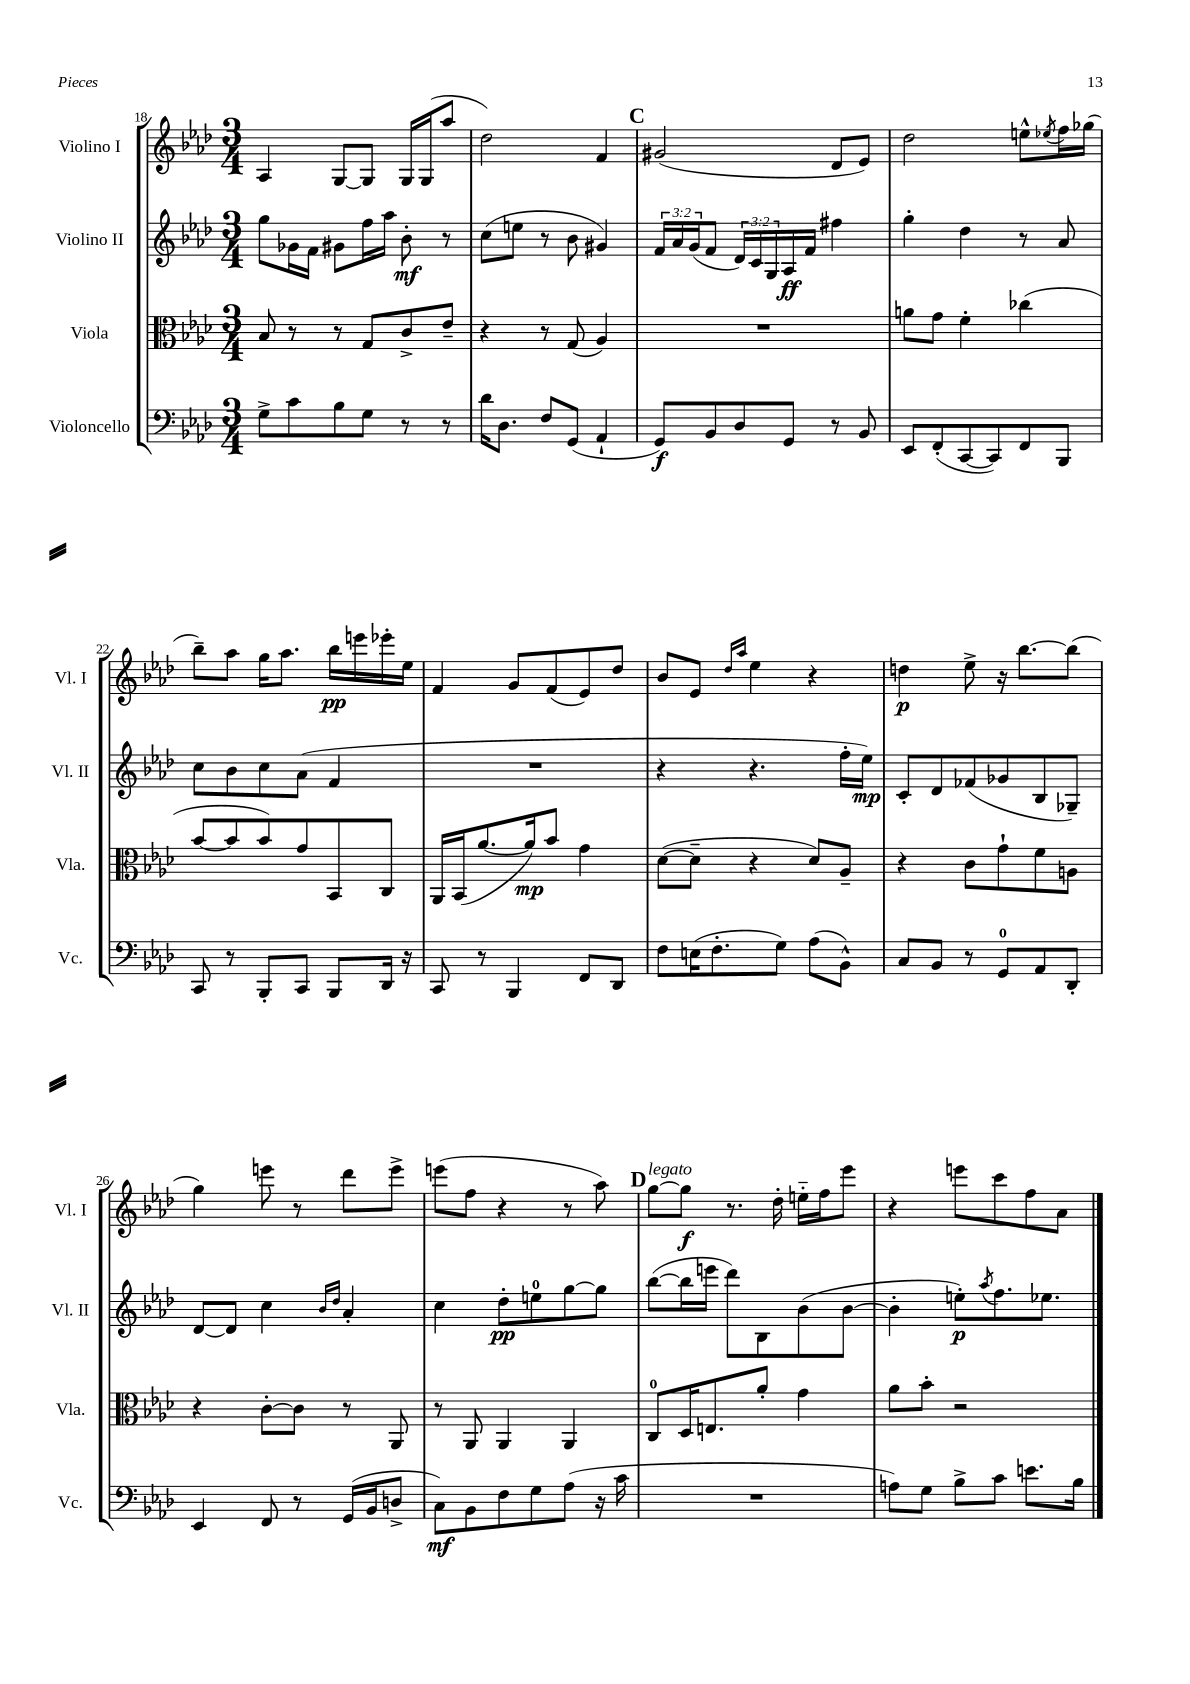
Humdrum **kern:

**kern	**dynam	**kern	**dynam	**kern	**dynam	**kern	**dynam
*part4	*part4	*part3	*part3	*part2	*part2	*part1	*part1
*staff4	*staff4	*staff3	*staff3	*staff2	*staff2	*staff1	*staff1
*I"Violoncello	*	*I"Viola	*	*I"Violino II	*	*I"Violino I	*
*I'Vc.	*	*I'Vla.	*	*I'Vl. II	*	*I'Vl. I	*
*clefF4	*	*clefC3	*	*clefG2	*	*clefG2	*
*k[b-e-a-d-]	*	*k[b-e-a-d-]	*	*k[b-e-a-d-]	*	*k[b-e-a-d-]	*
*M3/4	*	*M3/4	*	*M3/4	*	*M3/4	*
=18	=18	=18	=18	=18	=18	=18	=18
8G^\L	.	8B-/	.	8gg\L	.	4A-/	.
8c\	.	8r	.	16g-X\L	.	.	.
.	.	.	.	16f\JJ	.	.	.
8B-\	.	8r	.	8g#X\L	.	[8G/L	.
8G\J	.	8G/L	.	16ff\L	.	8G/J]	.
.	.	.	.	16aa-\JJ	.	.	.
8r	.	8c^/	.	8b-'\	mf	16G/LL	.
.	.	.	.	.	.	(16G/J	.
8r	.	8e-~/J	.	8r	.	8aa-/J	.
=19	=19	=19	=19	=19	=19	=19	=19
16d-\KL	.	4r	.	(8cc\L	.	2dd-\)	.
8.D-\J	.	.	.	.	.	.	.
.	.	.	.	8een\J	.	.	.
8F/L	.	8r	.	8r	.	.	.
(8GG/J	.	(8G/	.	8b-\	.	.	.
4AA-`/	.	4A-/)	.	4g#X/)	.	4f/	.
!!LO:REH:place=s1:t=C
=20	=20	=20	=20	=20	=20	=20	=20
8GG/L)	f	2.r	.	24f/LL	.	(2g#X/	.
.	.	.	.	24a-/	.	.	.
.	.	.	.	(24g/J	.	.	.
8BB-/	.	.	.	8f/J	.	.	.
8D-/	.	.	.	24d-/LL)	.	.	.
.	.	.	.	24c/	.	.	.
.	.	.	.	24G/	.	.	.
8GG/J	.	.	.	16A-/	ff	.	.
.	.	.	.	16f/JJ	.	.	.
8r	.	.	.	4ff#X\	.	8d-/L	.
8BB-/	.	.	.	.	.	8e-/J)	.
=21	=21	=21	=21	=21	=21	=21	=21
8EE-/L	.	8an\L	.	4gg'\	.	2dd-\	.
(8FF'/	.	8g\J	.	.	.	.	.
[8CC/	.	4f'\	.	4dd-\	.	.	.
8CC/])	.	.	.	.	.	.	.
8FF/	.	(4cc-X\	.	8r	.	8een^^\L	.
.	.	.	.	.	.	8qee-X/	.
8BBB-/J	.	.	.	8a-/	.	16ff\L	.
.	.	.	.	.	.	(16gg-X\JJ	.
!!LO:LB:g=z
=22	=22	=22	=22	=22	=22	=22	=22
8CC/	.	[8b-/L	.	8cc\L	.	8bb-~\L)	.
8r	.	8b-/]	.	8b-\	.	8aa-\J	.
8BBB-'/L	.	8b-/)	.	8cc\	.	16gg\KL	.
.	.	.	.	.	.	8.aa-\J	.
8CC/J	.	8g/	.	(8a-\J	.	.	.
8BBB-/L	.	8BB-/	.	4f/	.	16bb-\LL	pp
.	.	.	.	.	.	16eeen\	.
16DD-/Jk	.	8C/J	.	.	.	16eee-X'\	.
16r	.	.	.	.	.	16ee-\JJ	.
=23	=23	=23	=23	=23	=23	=23	=23
8CC/	.	16AA-/LL	.	2.r	.	4f/	.
.	.	(16BB-/J	.	.	.	.	.
8r	.	[8.a-/	.	.	.	.	.
4BBB-/	.	.	.	.	.	8g/L	.
.	.	16a-/k])	mp	.	.	.	.
.	.	8b-/J	.	.	.	(8f/	.
8FF/L	.	4g\	.	.	.	8e-/)	.
8DD-/J	.	.	.	.	.	8dd-/J	.
=24	=24	=24	=24	=24	=24	=24	=24
8F\L	.	([8d-\L	.	4r	.	8b-/L	.
(16En\K	.	8d-~\J]	.	.	.	8e-/J	.
8.F'\	.	.	.	.	.	.	.
.	.	.	.	.	.	16qqdd-/LL	.
.	.	.	.	.	.	16qqaa-/JJ	.
.	.	4r	.	4.r	.	4ee-\	.
8G\J)	.	.	.	.	.	.	.
(8A-\L	.	8d-/L)	.	.	.	4r	.
8BB-^^\J)	.	8A-~/J	.	16ff'\LL	.	.	.
.	.	.	.	16ee-\JJ)	mp	.	.
=25	=25	=25	=25	=25	=25	=25	=25
8C/L	.	4r	.	8c'/L	.	4ddn\	p
8BB-/J	.	.	.	8d-/	.	.	.
8r	.	8c\L	.	(8f-X/	.	8ee-^\	.
8GG/L	.	8g`\	.	8g-X/	.	16r	.
.	.	.	.	.	.	[8.bb-\L	.
8AA-/	.	8f\	.	8B-/	.	.	.
8DD-'/J	.	8An\J	.	8G-X~/J)	.	(8bb-\J]	.
!!LO:LB:g=z
=26	=26	=26	=26	=26	=26	=26	=26
4EE-/	.	4r	.	[8d-/L	.	4gg\)	.
.	.	.	.	8d-/J]	.	.	.
8FF/	.	[8c'\L	.	4cc\	.	8eeen\	.
8r	.	8c\J]	.	.	.	8r	.
.	.	.	.	16qqb-/LL	.	.	.
.	.	.	.	16qqdd-/JJ	.	.	.
(16GG/LL	.	8r	.	4a-'/	.	8ddd-\L	.
16BB-/J	.	.	.	.	.	.	.
8Dn^/J	.	8AA-/	.	.	.	8eee^\J	.
=27	=27	=27	=27	=27	=27	=27	=27
8C\L)	mf	8r	.	4cc\	.	(8eeen\L	.
8BB-\	.	8AA-/	.	.	.	8ff\J	.
8F\	.	4AA-/	.	8dd-'\L	pp	4r	.
8G\	.	.	.	8een\	.	.	.
(8A-\J	.	4AA-/	.	[8gg\	.	8r	.
16r	.	.	.	8gg\J]	.	8aa-\)	.
16c\	.	.	.	.	.	.	.
!!LO:REH:place=s1:t=D
=28	=28	=28	=28	=28	=28	=28	=28
!	!	!	!	!	!	!LO:TX:a:i:t=legato	!
2.r	.	8C/L	.	([8bb-\L	.	[8gg\L	.
.	.	16D-/K	.	16bb-\L]	.	8gg\J]	f
.	.	8.En/	.	16eeen\JJ	.	.	.
.	.	.	.	8ddd-\L)	.	8.r	.
.	.	8a-'/J	.	8B-\	.	.	.
.	.	.	.	.	.	16dd-'\	.
.	.	4g\	.	(8b-\	.	16een\LL	.
.	.	.	.	.	.	16ff\J	.
.	.	.	.	[8b-\J	.	8eee-\J	.
=29	=29	=29	=29	=29	=29	=29	=29
8An\L)	.	8a-\L	.	4b-'\]	.	4r	.
8G\J	.	8b-'\J	.	.	.	.	.
8B-^\L	.	2r	.	8een'\L)	p	8eeen\L	.
.	.	.	.	8qaa-/	.	.	.
8c\J	.	.	.	8.ff\	.	8ccc\	.
8.en\L	.	.	.	.	.	8ff\	.
.	.	.	.	8.ee-X\J	.	.	.
.	.	.	.	.	.	8a-\J	.
16B-\Jk	.	.	.	.	.	.	.
==	==	==	==	==	==	==	==
*-	*-	*-	*-	*-	*-	*-	*-
